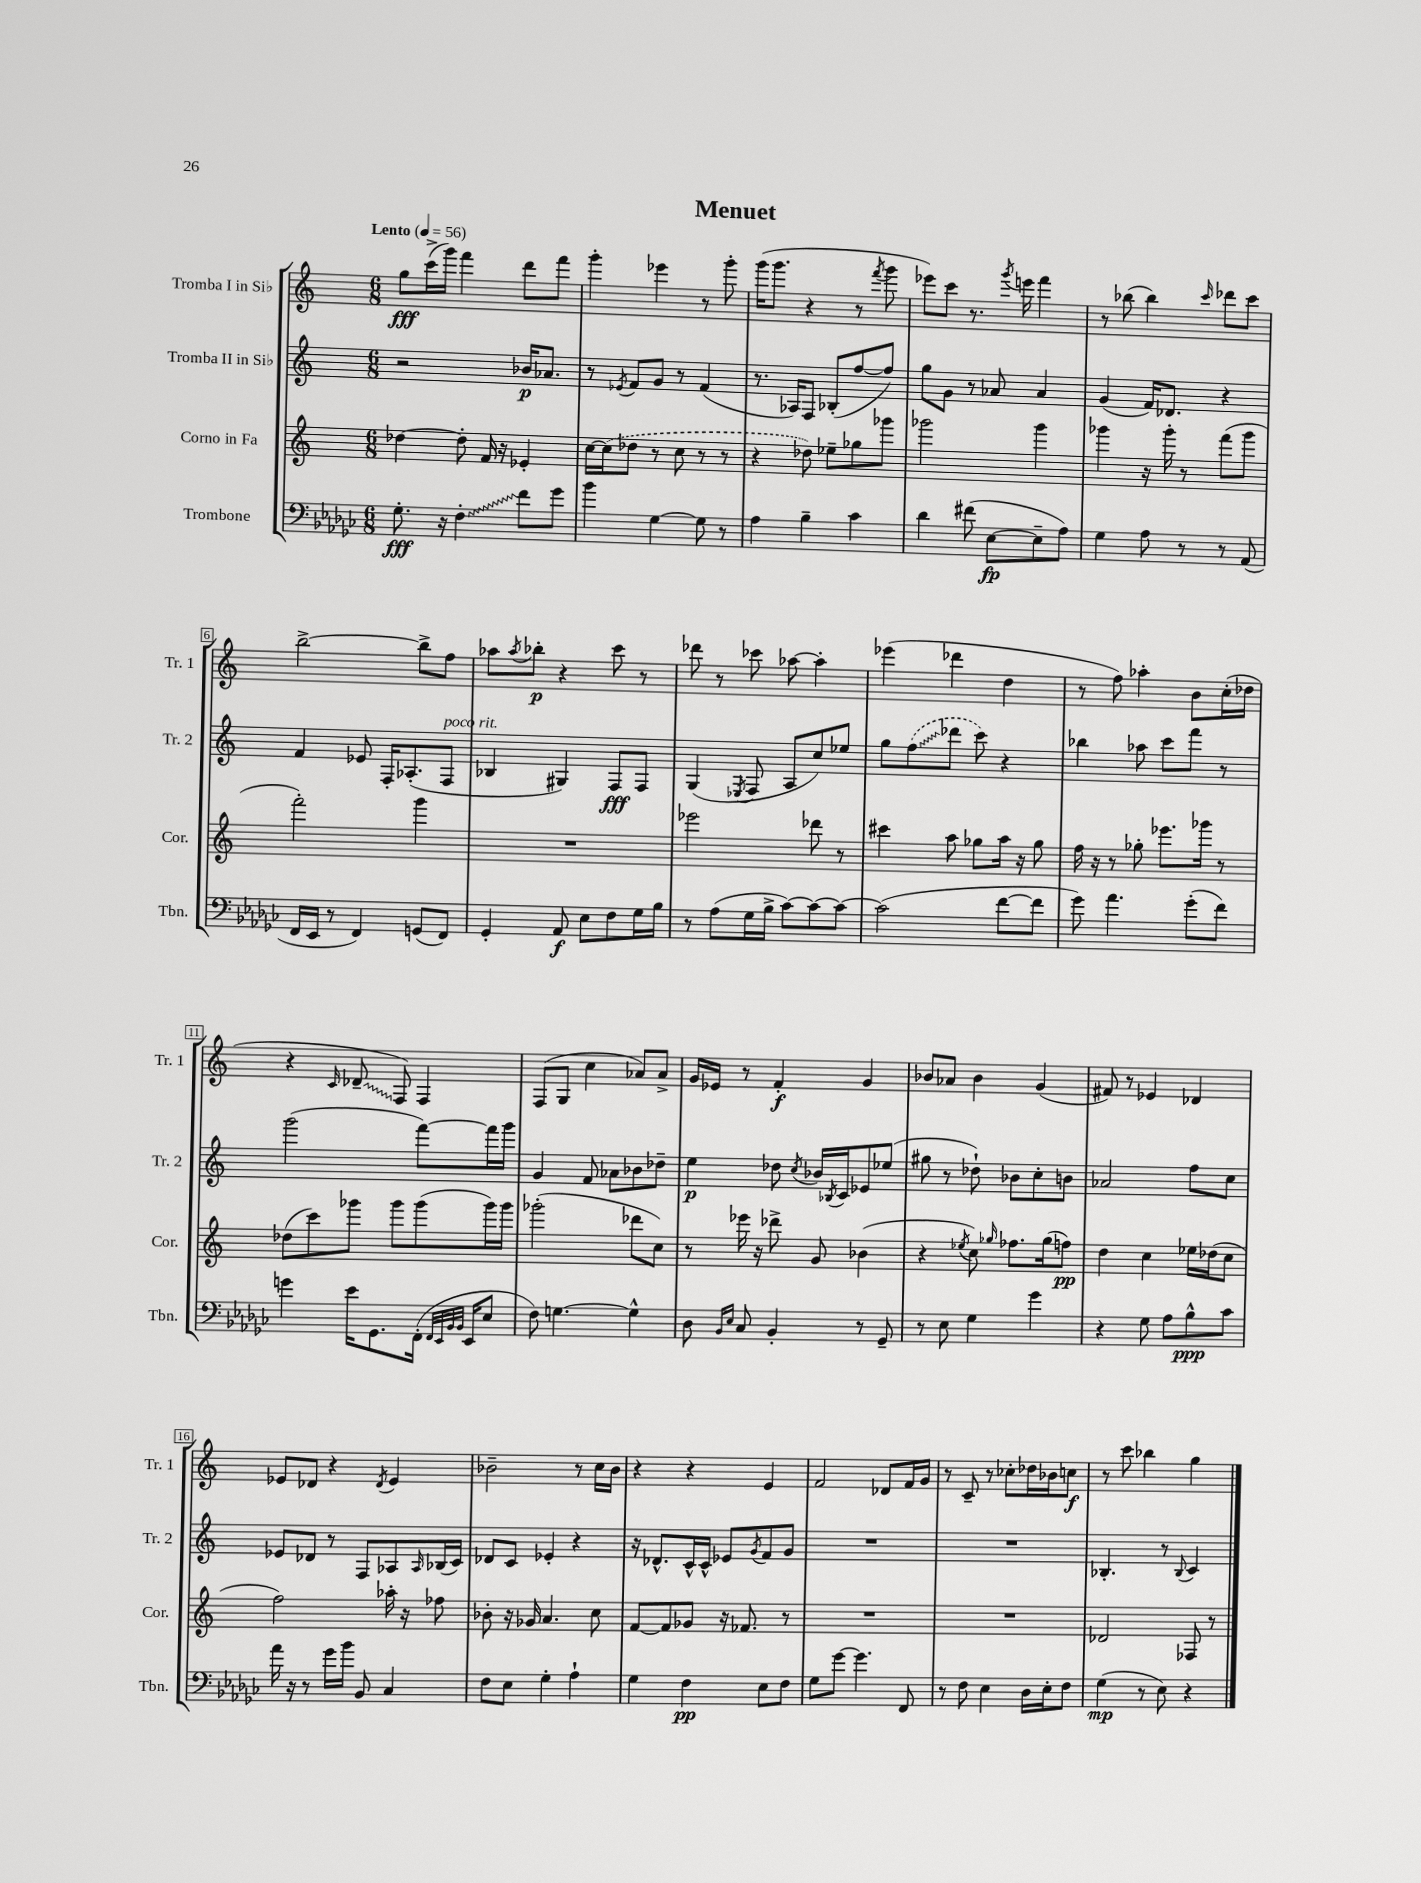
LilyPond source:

\header { title = "Menuet" }
<<
\new StaffGroup <<
\new Staff = "s0" \with { instrumentName = "Tromba I in Sib" shortInstrumentName = "Tr. 1" } {
    \clef treble \key c \major \numericTimeSignature \time 6/8 \tempo "Lento" 4 = 56
    g''8\fff c'''16->( g'''16) f'''4 d'''8 f'''8 |
    g'''4-. ees'''4 r8 g'''8-. |
    g'''16( g'''8. r4 r8 \acciaccatura { f'''8 } g'''8 |
    ees'''8) c'''8 r8. \acciaccatura { g'''8 } e'''16 f'''4 |
    r8 bes''8( bes''4) \grace { c'''16 } des'''8 c'''8 |
    b''2~-> b''8-> f''8 |
    aes''8 \acciaccatura { aes''8 } bes''8-.\p r4 c'''8 r8 |
    des'''8 r8 ces'''8 aes''8~ aes''4-. |
    ees'''4( des'''4 d''4 |
    r8 f''8) aes''4-. b'8 c''16-.( des''16 |
    r4 \grace { c'16 } \once \override Glissando.style = #'zigzag des'8--\glissando f8) f4 |
    f8( g8 c''4 aes'8) aes'8-> |
    g'16 ees'16 r8 f'4-.\f g'4 |
    bes'8 aes'8 bes'4 g'4( |
    fis'8) r8 ees'4 des'4 |
    ees'8 des'8 r4 \acciaccatura { des'8 } ees'4 |
    bes'2-- r8 c''16 bes'16 |
    r4 r4 e'4 |
    f'2 des'8 f'16 g'16 |
    r8 c'8-- r8 ces''8-. des''16 bes'16 c''8\f |
    r8 c'''8 bes''4 g''4 \bar "|." |
}
\new Staff = "s1" \with { instrumentName = "Tromba II in Sib" shortInstrumentName = "Tr. 2" } {
    \clef treble \key c \major \numericTimeSignature \time 6/8
    r2 bes'16\p aes'8. |
    r8 \acciaccatura { ees'8 } f'8 g'8 r8 f'4( |
    r8. aes16) f8 bes8-.( f''8~ f''8) |
    g''8 g'8 r8 aes'8 aes'4 |
    g'4( f'16) des'8. r4 |
    f'4 ees'8 f16-. aes8.-.( f8^\markup { \italic "poco rit." } |
    bes4 gis4) f8\fff f8 |
    g4( \acciaccatura { ees8 } f8 a8 c''8) ees''8 |
    g''8 \once \override Glissando.style = #'zigzag \once \slurDashed f''8\glissando( des'''8 c'''8) r4 |
    bes''4 aes''8 c'''8 f'''8 r8 |
    g'''2( f'''8~) f'''16 g'''16 |
    g'4 f'8 aes'8 bes'8 des''8-- |
    e''4\p des''8 \acciaccatura { c''8 } bes'16 \acciaccatura { bes8 } c'16 ees'8 ees''8( |
    gis''8 r8 des''8-!) bes'8 c''8-. b'8 |
    aes'2 f''8 c''8 |
    ees'8 des'8 r8 f8 aes8 \grace { aes16 } bes16( c'16) |
    des'8 c'8 ees'4-. r4 |
    r16 des'8.-^ c'16-^ c'16-^ ees'8 \acciaccatura { g'8 } f'8 g'8 |
    R2. |
    R2. |
    bes4.-. r8 \appoggiatura { bes8 } c'4 \bar "|." |
}
\new Staff = "s2" \with { instrumentName = "Corno in Fa" shortInstrumentName = "Cor." } {
    \clef treble \key c \major \numericTimeSignature \time 6/8
    des''4~ des''8-. f'16 r16 ees'4-. |
    c''16~ \once \slurDashed c''16( des''8 r8 c''8 r8 r8 |
    r4 des''8) ees''8-- ges''8 ges'''8 |
    ges'''2 ges'''4 |
    ges'''4 r16 ges'''16-. r8 f'''8( ges'''8 |
    f'''2-.) g'''4 |
    R2. |
    ees'''2 des'''8 r8 |
    cis'''4 a''8 ges''8 a''16 r16 ges''8 |
    f''16 r16 r8 ges''8-. ees'''8. ges'''16 r8 |
    des''8( c'''8) ges'''8 ges'''8 ges'''8( ges'''16) ges'''16 |
    ges'''2-.( des'''8 c''8) |
    r8 ees'''16 r16 des'''8-> g'8 bes'4( |
    r4 \acciaccatura { ees''8 } c''8) \grace { ges''16 } fes''8. ges''16( f''8\pp) |
    d''4 c''4 ees''16 des''16( c''8 |
    f''2) aes''16-. r16 fes''8 |
    bes'8-. r16 ges'16 a'4. c''8 |
    f'8~ f'8 ges'8 r16 fes'8. r8 |
    R2. |
    R2. |
    des'2 fes8 r8 \bar "|." |
}
\new Staff = "s3" \with { instrumentName = "Trombone" shortInstrumentName = "Tbn." } {
    \clef bass \key ges \major \numericTimeSignature \time 6/8
    ges8.-.\fff r16 \once \override Glissando.style = #'zigzag f4-.\glissando f'8 ges'8 |
    bes'4 ges4~ ges8 r8 |
    aes4 bes4-- ces'4 |
    des'4 fis'8( ees8~\fp ees8-- aes8) |
    ges4 aes8 r8 r8 aes,8( |
    f,16 ees,16 r8 f,4) g,8( f,8) |
    ges,4-. aes,8\f ees8 f8 ges16 bes16 |
    r8 aes8( ges16 bes16-> ces'8~) ces'8~ ces'8~ |
    ces'2( f'8~ f'8 |
    ges'8) aes'4. ges'8-.( f'8) |
    g'4 ees'16 ges,8. f,16-.( \grace { f,32 ees,32 bes,32 bes,32 } ees,16 ees8 |
    f8) g4.~ g4-^ |
    des8 \grace { bes,16 ees16 } ces8 bes,4-. r8 ges,8-- |
    r8 ees8 ges4 ges'4 |
    r4 ges8 aes8 bes8-^\ppp ces'8 |
    aes'16 r16 r8 ges'16 bes'16 bes,8 ces4 |
    f8 ees8 ges4-. aes4-! |
    ges4 f4\pp ees8 f8 |
    ges8 ges'8~ ges'4. f,8 |
    r8 f8 ees4 des16 ees16-. f8 |
    ges4\mp( r8 ees8) r4 \bar "|." |
}
>>
>>
\layout { \context { \Score \override BarNumber.stencil = #(make-stencil-boxer 0.1 0.3 ly:text-interface::print) } }
